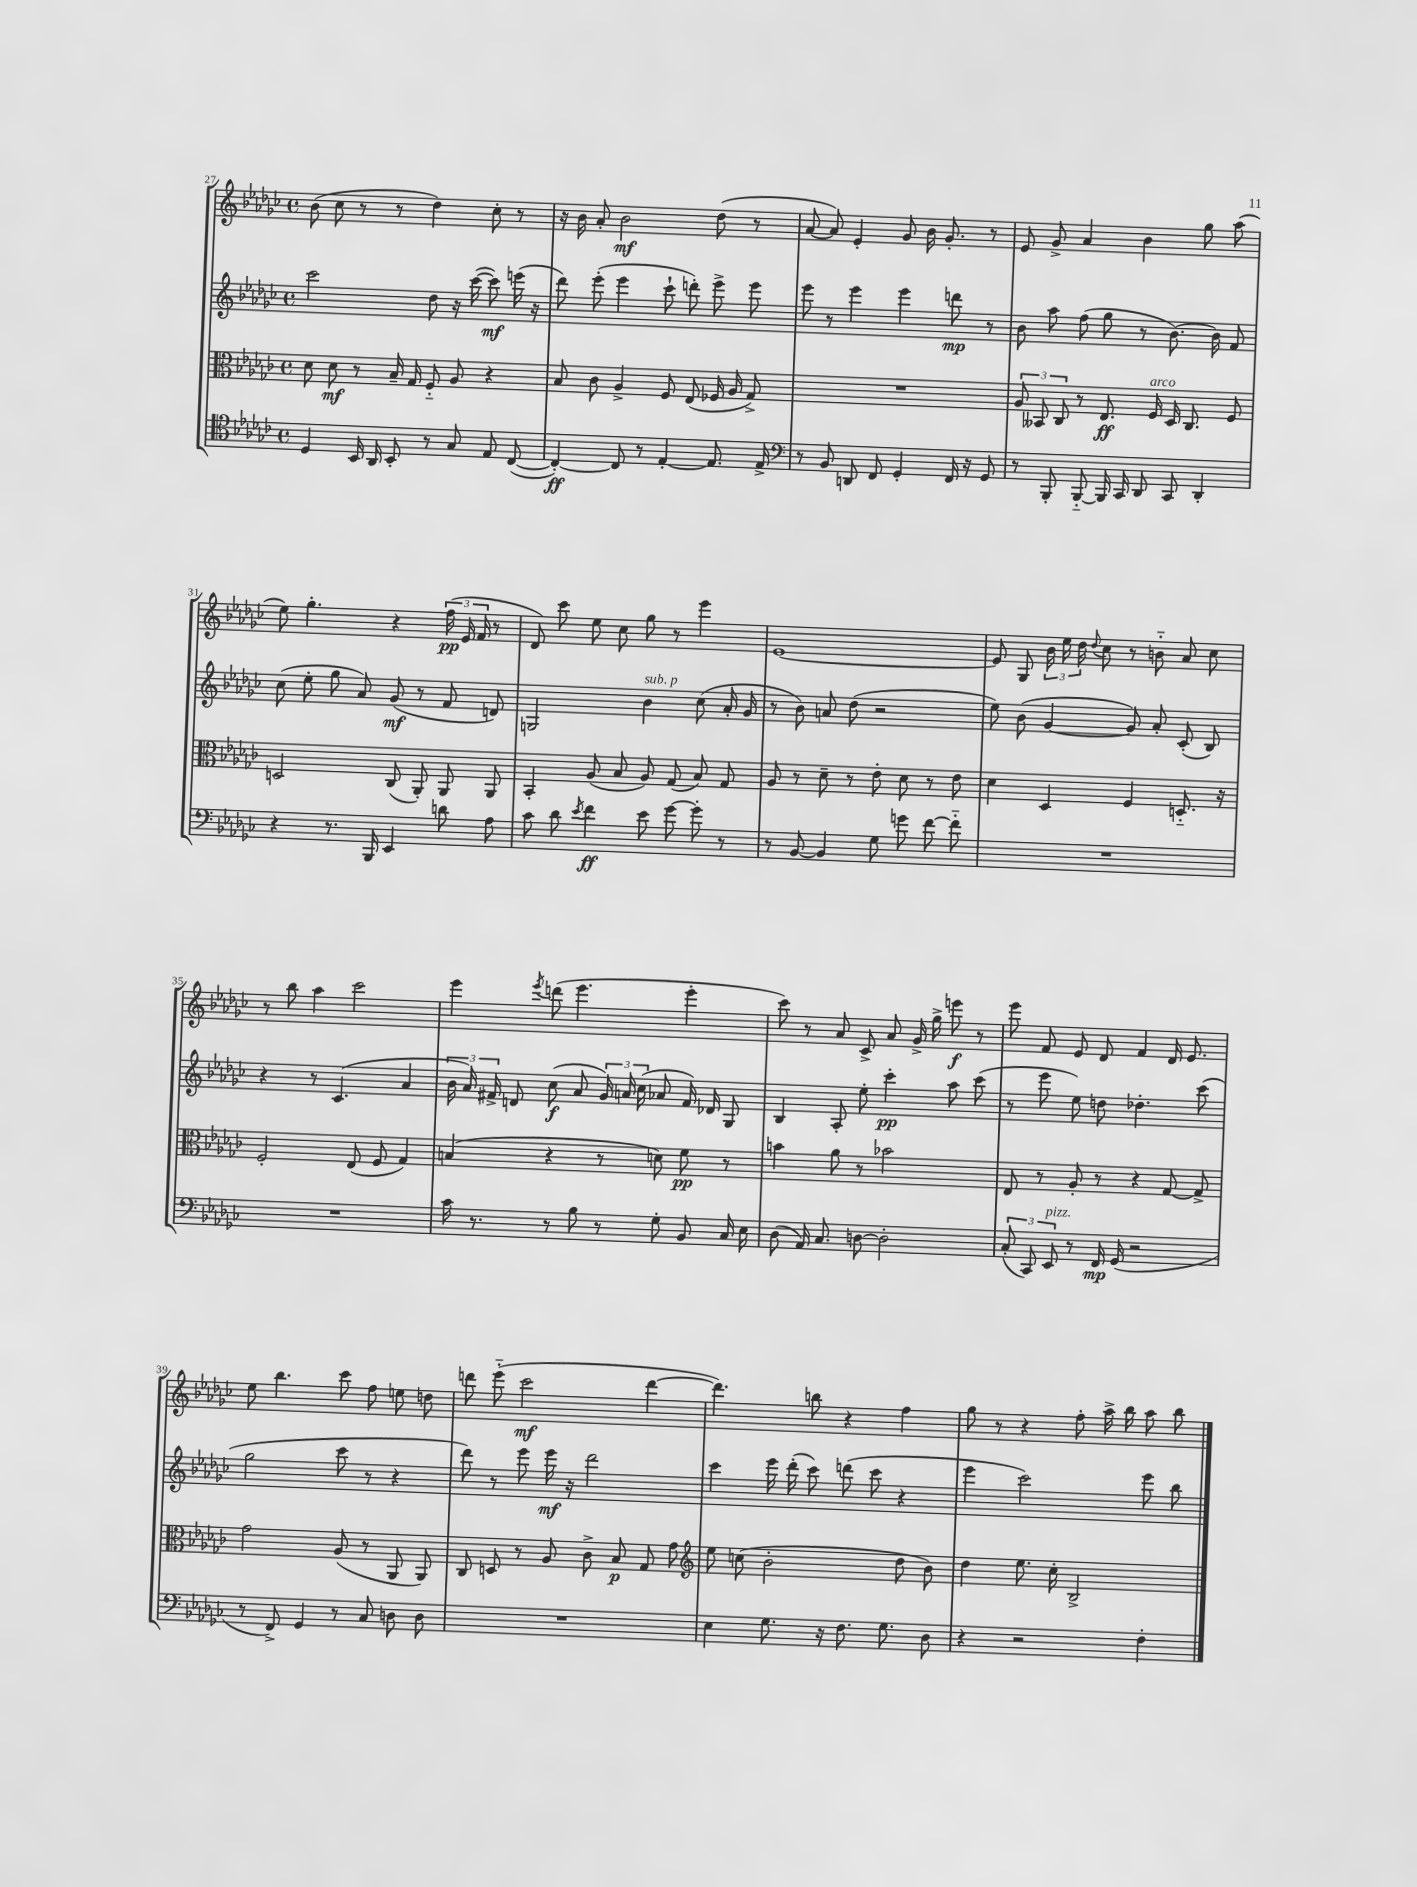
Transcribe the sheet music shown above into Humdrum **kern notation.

**kern	**kern	**kern	**kern
*staff4	*staff3	*staff2	*staff1
*clefC4	*clefC3	*clefG2	*clefG2
*k[b-e-a-d-g-c-]	*k[b-e-a-d-g-c-]	*k[b-e-a-d-g-c-]	*k[b-e-a-d-g-c-]
*M4/4	*M4/4	*M4/4	*M4/4
*met(c)	*met(c)	*met(c)	*met(c)
4D-	8d-	2ccc-	(8b-
.	8d-	.	8cc-
16BB-	8r	.	8r
16AA-	.	.	.
8BB-'	16B-~	.	8r
.	16G-	.	.
8r	8F'~	8dd-	4dd-)
8G-	8A-	16r	.
.	.	([16ccc-	.
8E-	4r	8ccc-])	8cc-'
([8C-	.	(16eee	8r
.	.	16r	.
=	=	=	=
4C-'_)	8B-	8ddd-)	16r
.	.	.	16b-
.	8c-	(8eee-'	8a-'
8C-]	4A-^	4eee-	2b-
8r	.	.	.
[4E-'	8F	8ccc-`	.
.	(8E-	8ddd')	.
8.E-]	16F-	8eee-^	(8dd-
.	16A-	.	.
.	8G-^)	8eee-	8r
16E-^	.	.	.
=	=	=	=
*clefF4	*	*	*
8r	1r	8eee-	[8a-
8BB-	.	8r	8a-])
8DD	.	4eee-	4e-'
8FF	.	.	.
4GG-'	.	4eee-	8g-
.	.	.	16b-
.	.	.	8.g-'
16FF	.	8ddd	.
16r	.	.	.
8GG-	.	8r	8r
=	=	=	=
8r	12A-	8b-	8e-
.	12BB--	.	.
8BBB-'	.	8aa-	8g-^
.	12C-	.	.
[8BBB-'~	8r	(8ff	4a-
16BBB-]	8.E-	8gg-	.
16CC-	.	.	.
8DD-	.	8r	4b-
.	16F	.	.
8CC-	16D-	[8.b-)	.
.	8.C-	.	.
4DD-'	.	.	8gg-
.	.	16b-]	.
.	8F	8f	(8aa-
=	=	=	=
4r	2D	(8cc-	8ee-)
.	.	8ee-'	4.gg-'
8.r	.	8gg-	.
.	.	8a-)	.
16BBB-	.	.	.
4EE-	(8C-	(8g-	4r
.	8AA-')	8r	.
8d	8AA-	8f	(24ff
.	.	.	24e-
.	.	.	24f
8A-	8AA-	8d)	8r
=	=	=	=
8c-	4BB-'	2G	8d-)
8d-	.	.	8ccc-
8qe-	.	.	.
4f	(8A-	.	8ee-
.	8B-	.	8cc-
8e-	8A-)	4b-	8gg-
[8g-	(8G-	.	8r
8g-']	8B-)	(8cc-	4eee-
8r	8G-	16a-'	.
.	.	16g-	.
=	=	=	=
8r	8A-	8r	[1e-
[8BB-	8r	8b-)	.
4BB-]	8d-~	8a	.
.	8r	(8dd-	.
8G-	8e-'	2r	.
8g	8d-	.	.
[8f	8r	.	.
8f'~]	8e-	.	.
=	=	=	=
1r	4d-	8ee-)	8e-]
.	.	(8b-	8G-
.	4D-	[4g-	24b-
.	.	.	24ee-
.	.	.	24dd-
.	.	.	8qqdd-
.	.	.	8cc-
.	4F	8g-])	8r
.	.	8a-'	8b'~
.	8.D'~	(8c-'	8a-
.	.	8B-)	8cc-
.	16r	.	.
=	=	=	=
1r	2F'	4r	8r
.	.	.	8bb-
.	.	8r	4aa-
.	.	(4.c-	.
.	(8E-	.	2ccc-
.	8F	.	.
.	4G-)	4a-	.
=	=	=	=
16c-	(4B	24b-	4eee-
.	.	24a-)	.
8.r	.	.	.
.	.	24f#^	.
.	.	8d	.
.	.	.	8qeee-
8r	4r	(8cc-	(8ddd
8B-	.	8a-	4.eee-
8r	8r	24g-)	.
.	.	24a	.
.	.	(24cc-	.
8G-'	8d)	8a-	.
8BB-	8f	16f#)	4eee-'
.	.	16d-	.
16C-	8r	8G-	.
16E-	.	.	.
=	=	=	=
(8D-	4b	4B-	8ccc-)
16AA-)	.	.	8r
8.C-	.	.	.
.	8a-	8A-'	8a-
[8D	8r	8ee-'	8c-^
2D']	2b-	4ccc-'	8a-
.	.	.	16g-^
.	.	.	16gg-^
.	.	8aa-	8eee
.	.	(8ccc-	8r
=	=	=	=
(12C-'	8E-	8r	8eee-
12CC-)	.	.	.
.	8r	8eee-	8f
12EE-	.	.	.
8r	8A-'	8ee-)	8e-
16FF	8r	8dd	8d-
(16GG-	.	.	.
2r	4r	4.dd-'	4f
.	[8G-	.	16d-
.	.	.	8.e-
.	8G-^]	(8ccc-	.
=	=	=	=
8r	2g-	2gg-	8ee-
8FF^)	.	.	4.bb-
4GG-	.	.	.
8r	(8A-	8ccc-	8ccc-
8C-	8r	8r	8ff
8D	8AA-	4r	8ee
8D	8AA-)	.	8dd
=	=	=	=
1r	8C-	8ddd-)	8ddd
.	8D	8r	(8eee-'~
.	8r	8eee-	2ccc-
.	8A-	16eee-	.
.	.	16r	.
.	8c-^	2ddd-	.
.	8B-	.	.
.	8G-	.	[4ddd
.	8g-	.	.
=	=	=	=
*	*clefG2	*	*
4E-	8ee-	4ccc-	4.ddd])
.	(8cc	.	.
8.G-	2b-'	16eee-	.
.	.	(16ddd-'	.
.	.	8ccc-)	8bb
16r	.	.	.
8.F	.	(8ddd	4r
.	.	8ccc-	.
8.G-	.	.	.
.	8dd-	4r	4ff
8D-	8b-)	.	.
=	=	=	=
4r	4dd-	4eee-	8gg-
.	.	.	8r
2r	8.ee-	2ccc-)	4r
.	16cc-'	.	.
.	2B-^	.	8ff'
.	.	.	16aa-^
.	.	.	16bb-
4F'	.	8eee-	8aa-
.	.	8bb-	8bb-
==	==	==	==
*-	*-	*-	*-
